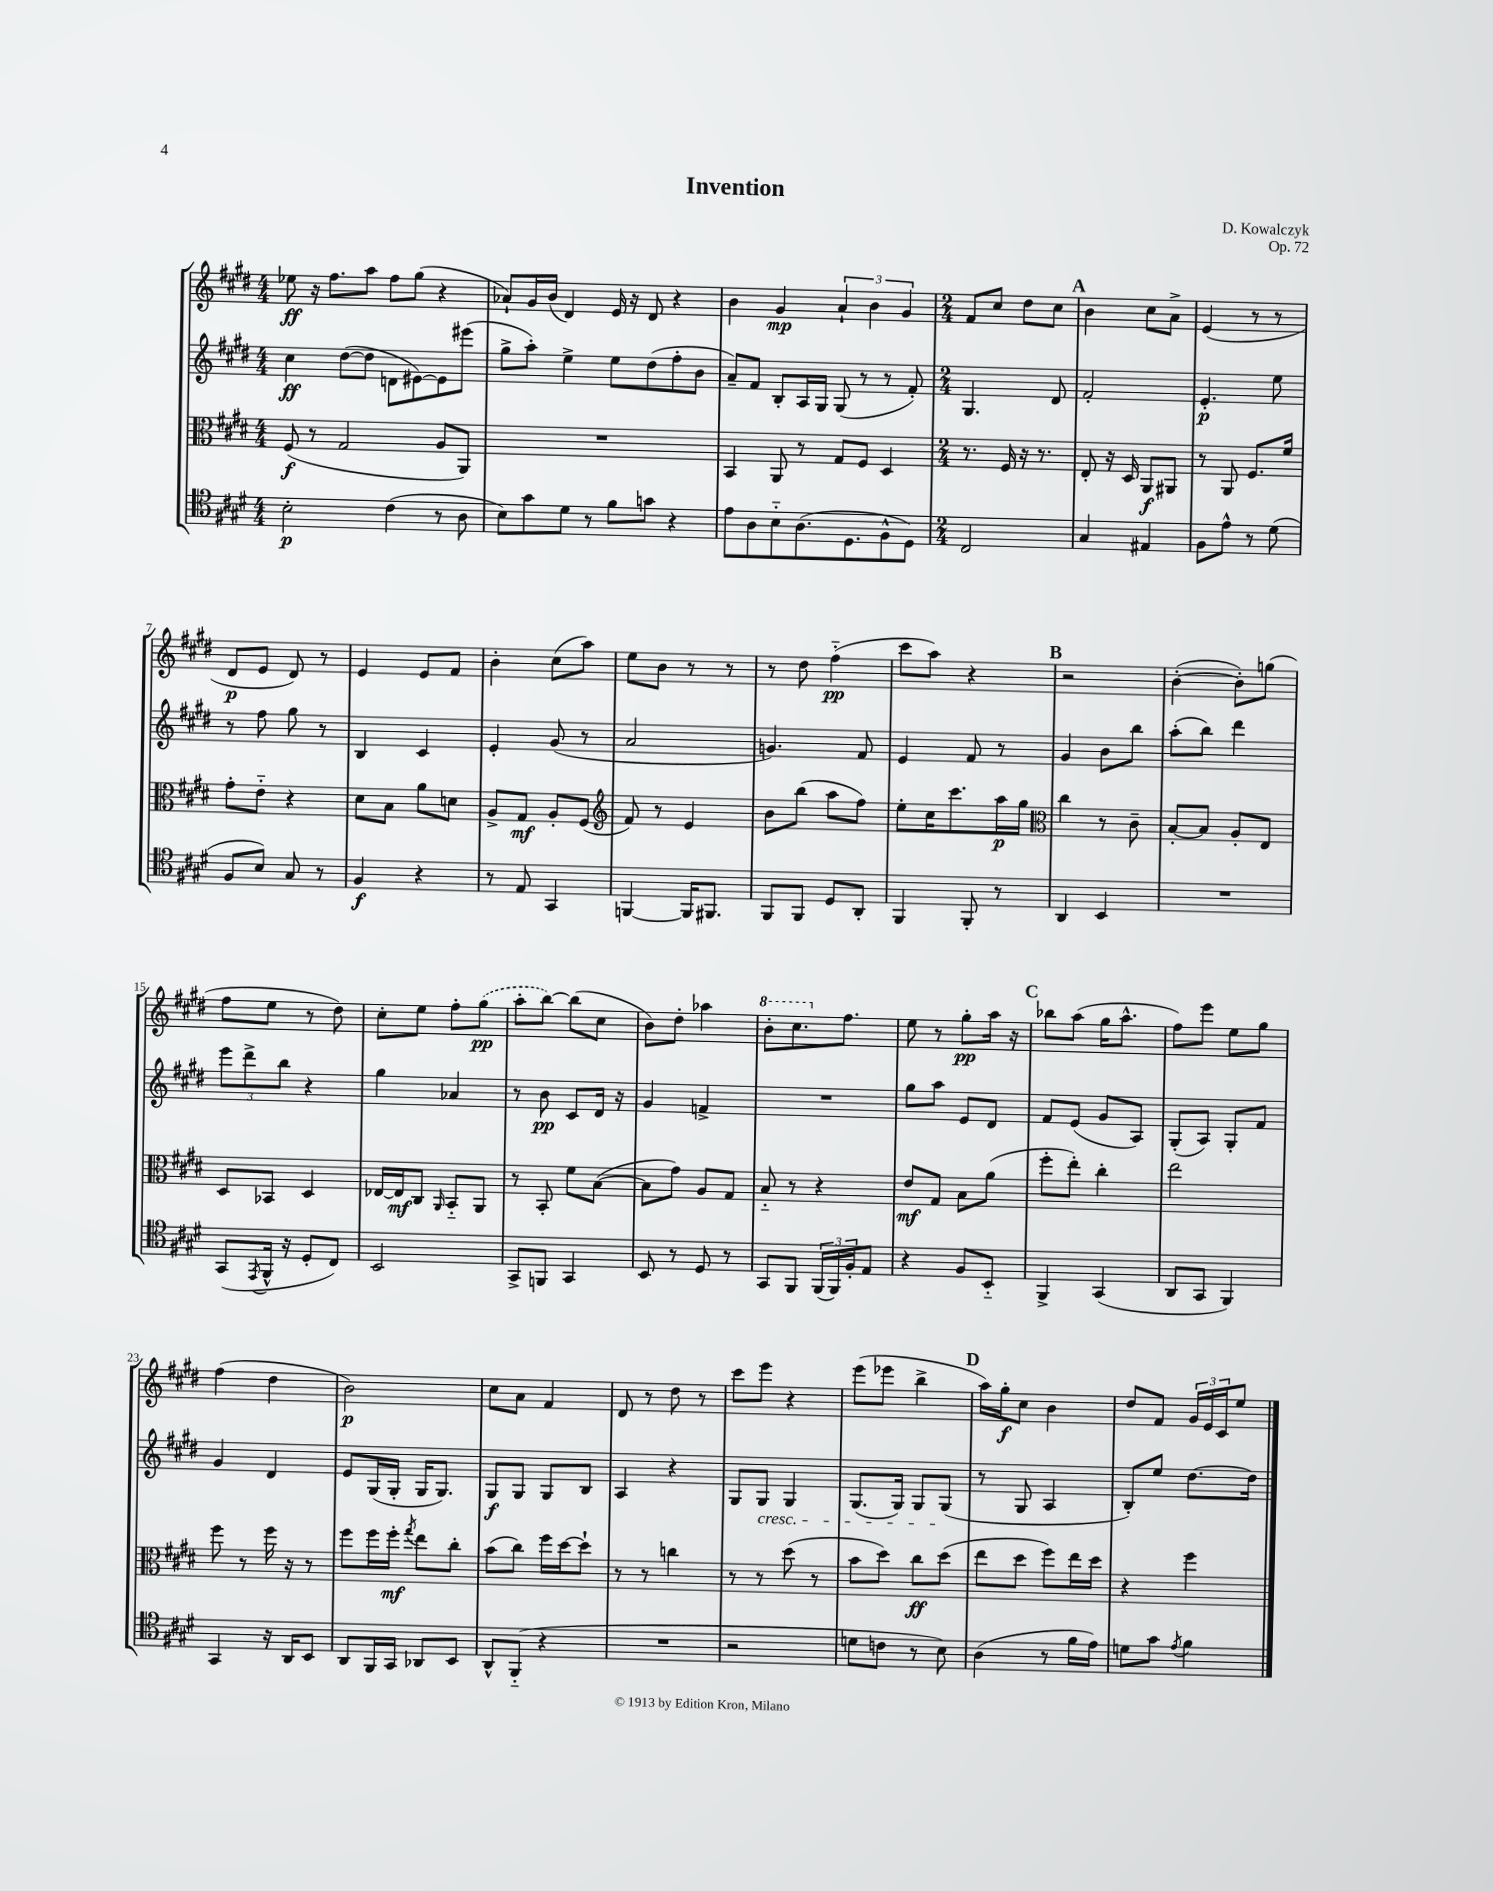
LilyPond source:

\header { title = "Invention" composer = "D. Kowalczyk" opus = "Op. 72" }
<<
\new StaffGroup <<
\new Staff = "s0" {
    \clef treble \key e \major \numericTimeSignature \time 4/4
    ees''8\ff r16 fis''8. a''8 fis''8 gis''8( r4 |
    aes'8-!) gis'16 b'16( dis'4) e'16 r16 dis'8 r4 |
    b'4 gis'4\mp \tuplet 3/2 { a'4-! b'4 gis'4 } |
    \numericTimeSignature \time 2/4 fis'8 cis''8 dis''8 cis''8 |
    \mark \markup { \bold "A" } b'4 cis''8 a'8-> |
    e'4( r8 r8 |
    dis'8\p e'8 dis'8) r8 |
    e'4 e'8 fis'8 |
    b'4-. cis''8( a''8) |
    e''8 b'8 r8 r8 |
    r8 dis''8 fis''4-_\pp( |
    cis'''8 a''8) r4 |
    \mark \markup { \bold "B" } r2 |
    b'4~-.( b'8-.) g''8( |
    fis''8 e''8 r8 dis''8) |
    cis''8-. e''8 fis''8-. \once \slurDashed gis''8\pp( |
    a''8-. b''8~) b''8( cis''8 |
    b'8) dis''8-. aes''4 |
    \ottava #1 b''8-. cis'''8. \ottava #0 fis''8. |
    e''8 r8 gis''8-.\pp a''16 r16 |
    \mark \markup { \bold "C" } bes''8 a''8( gis''16 a''8.-^ |
    fis''8) e'''8 e''8 gis''8 |
    fis''4( dis''4 |
    b'2\p) |
    cis''8 a'8 fis'4 |
    dis'8 r8 dis''8 r8 |
    cis'''8 e'''8 r4 |
    e'''8( ees'''8 b''4-> |
    \mark \markup { \bold "D" } a''16) gis''16-.\f cis''8 b'4 |
    dis''8 fis'8 \tuplet 3/2 { gis'16 e'16 cis'16 } e''8 \bar "|." |
}
\new Staff = "s1" {
    \clef treble \key e \major \numericTimeSignature \time 4/4
    cis''4\ff dis''8~( dis''8 d'8 eis'8~) eis'8 eis'''8( |
    gis''8-> a''8-.) e''4-> e''8 dis''8( fis''8-. b'8 |
    a'8--) fis'8 b8-. a16 gis16 gis8( r8 r8 fis'8-.) |
    \numericTimeSignature \time 2/4 gis4. dis'8 |
    \mark \markup { \bold "A" } fis'2-. |
    e'4.-.\p e''8 |
    r8 fis''8 gis''8 r8 |
    b4 cis'4 |
    e'4-. gis'8( r8 |
    a'2 |
    g'4.) fis'8 |
    e'4 fis'8 r8 |
    \mark \markup { \bold "B" } gis'4 b'8 b''8 |
    a''8-.( b''8) dis'''4 |
    \tuplet 3/2 { e'''8 dis'''8-> b''8 } r4 |
    gis''4 aes'4 |
    r8 b'8\pp cis'8 dis'16 r16 |
    gis'4 f'4-> |
    R2 |
    gis''8 a''8 e'8 dis'8 |
    \mark \markup { \bold "C" } fis'8 e'8( gis'8 a8) |
    gis8-.( a8) gis8-. fis'8 |
    gis'4 dis'4 |
    e'8 gis16( gis16-. gis16 gis8.) |
    gis8\f gis8 gis8 b8 |
    a4 r4 |
    gis8 gis8\cresc gis4 |
    gis8.( gis16) gis8 gis8\!( |
    \mark \markup { \bold "D" } r8 gis8 a4 |
    b8-.) e''8 dis''8.~ dis''16 \bar "|." |
}
\new Staff = "s2" {
    \clef alto \key e \major \numericTimeSignature \time 4/4
    fis8\f( r8 gis2 a8 a,8) |
    R1 |
    b,4 a,8 r8 gis8 fis8 dis4 |
    \numericTimeSignature \time 2/4 r8. fis16 r16 r8. |
    \mark \markup { \bold "A" } e8-. r16 dis16 a,8\f ais,8 |
    r8 a,8 fis8. fis'16 |
    gis'8-. e'8-_ r4 |
    dis'8 b8 a'8 d'8 |
    a8-> gis8\mf a8-. fis8( |
    \clef treble fis'8) r8 e'4 |
    b'8 b''8( a''8 fis''8) |
    e''8-. cis''16 cis'''8. a''16\p gis''16 |
    \mark \markup { \bold "B" } \clef alto cis''4 r8 cis'8-- |
    b8~-. b8 a8-. e8 |
    dis8 bes,8 dis4 |
    ees16~ ees16\mf cis8 \grace { a,16 } b,8-_ a,8 |
    r8 b,8-. fis'8 b8~( |
    b8 gis'8) a8 gis8 |
    b8-_ r8 r4 |
    e'8\mf gis8 b8 a'8( |
    \mark \markup { \bold "C" } fis''8-. e''8-.) cis''4-. |
    e''2 |
    fis''8 r8 fis''16 r16 r8 |
    fis''8 fis''16 fis''16-.\mf \acciaccatura { gis''8 } e''8 cis''8-. |
    b'8( cis''8) fis''16 dis''16~ dis''8-! |
    r8 r8 c''4 |
    r8 r8 dis''8( r8 |
    b'8 dis''8) cis''8\ff dis''8( |
    \mark \markup { \bold "D" } e''8 dis''8 fis''8) e''16 dis''16 |
    r4 fis''4 \bar "|." |
}
\new Staff = "s3" {
    \clef tenor \key e \major \numericTimeSignature \time 4/4
    b2-.\p cis'4( r8 a8 |
    b8) gis'8 dis'8 r8 fis'8 g'8 r4 |
    e'8 a8 b8-_ a8.( dis8. fis8-^ dis8) |
    \numericTimeSignature \time 2/4 cis2 |
    \mark \markup { \bold "A" } gis4 eis4 |
    fis8 e'8-^ r8 dis'8( |
    fis8 b8) gis8 r8 |
    fis4\f r4 |
    r8 e8 gis,4 |
    f,4~ f,16 fis,8. |
    fis,8 fis,8 dis8 a,8-. |
    fis,4 fis,8-. r8 |
    \mark \markup { \bold "B" } a,4 b,4 |
    R2 |
    gis,8( \acciaccatura { e,8 } fis,16-^ r16 dis8-. cis8) |
    b,2 |
    gis,8-> f,8 gis,4 |
    b,8 r8 dis8 r8 |
    gis,8 fis,8 \tuplet 3/2 { fis,16( fis,16) fis16-. } e8 |
    r4 fis8 b,8-_ |
    \mark \markup { \bold "C" } fis,4-> gis,4( |
    a,8 gis,8 fis,4) |
    gis,4 r16 a,16 b,8 |
    a,8 fis,16 gis,16 aes,8 b,8 |
    a,8-^ fis,8-_( r4 |
    R2 |
    r2 |
    d'8 c'8 r8 b8) |
    \mark \markup { \bold "D" } a4( r8 fis'16 e'16) |
    d'8 gis'8 \acciaccatura { e'8 } fis'4 \bar "|." |
}
>>
>>
